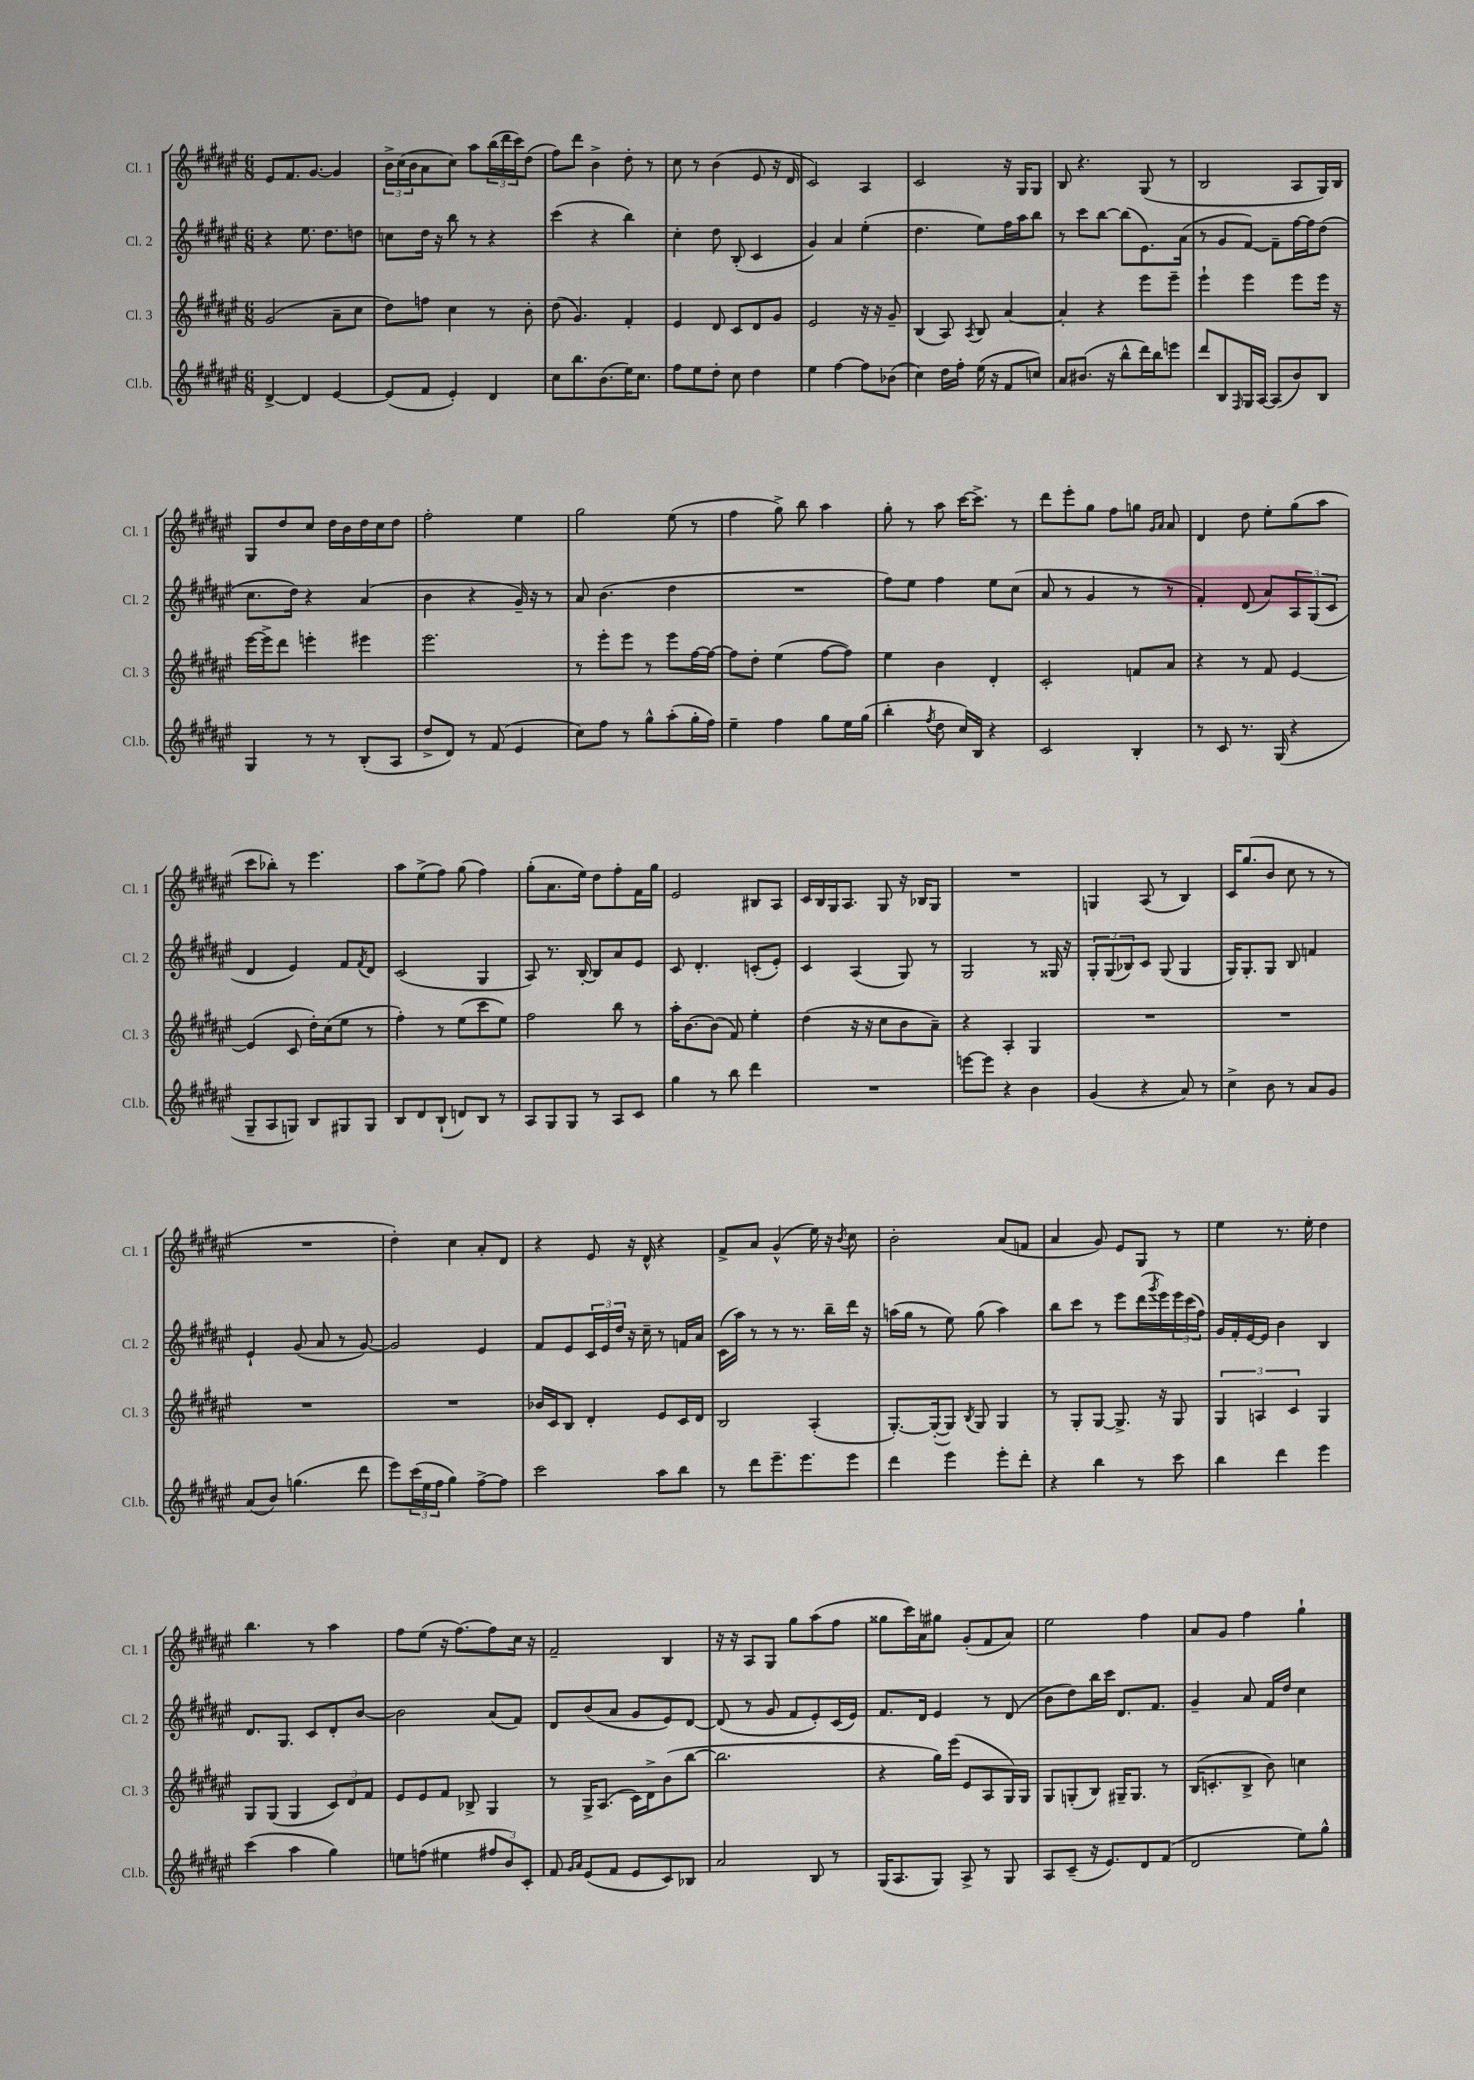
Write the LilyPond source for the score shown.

<<
\new StaffGroup <<
\new Staff = "s0" \with { instrumentName = "Cl. 1" shortInstrumentName = "Cl. 1" } {
    \clef treble \key fis \major \numericTimeSignature \time 6/8
    eis'8 fis'8. gis'8.~ gis'4 |
    \tuplet 3/2 { b'16-> cis''16( b'16 } ais'8 cis''8) ais''8 \tuplet 3/2 { b''16( dis'''16 cis'''16) } dis''8( |
    fis''8) dis'''8 b'4-> dis''8-. r8 |
    cis''8 r8 b'4( eis'8 r16 dis'16 |
    cis'2) ais4 |
    cis'2 r16 gis16 gis8 |
    b8 r4. gis8( r8 |
    b2 ais8 gis16) b16 |
    gis8 dis''8 cis''8 dis''16 b'16 dis''16 cis''16 dis''8 |
    fis''2-. eis''4 |
    gis''2 eis''8( r8 |
    fis''4 gis''8->) b''8 ais''4 |
    gis''8-. r8 ais''8 cis'''16~ cis'''8.-> r8 |
    dis'''8 eis'''8-. gis''8 fis''8 g''8 \grace { gis'16 ais'16 } ais'8 |
    dis'4 dis''8 eis''8-. gis''8( ais''8 |
    cis'''8 bes''8-.) r8 eis'''4. |
    ais''8 eis''8->( fis''8) gis''8( fis''4) |
    gis''8-.( ais'8. eis''16) dis''8 fis''8-. fis'16 gis''16 |
    eis'2 bis8 ais8 |
    cis'16 b16 gis16 ais8. gis8 r16 bes16 gis8 |
    R2. |
    g4 ais8( r8 b4) |
    cis'16 gis''8.( b'8 cis''8 r8 r8 |
    R2. |
    dis''4-.) cis''4 ais'8-. dis'8 |
    r4 eis'8 r16 dis'16-^ r4 |
    fis'8-> ais'8 gis'4-^( eis''16) r16 \acciaccatura { b'8 } cis''8 |
    b'2-. ais'8( f'8 |
    ais'4 gis'8) eis'8 gis8 r8 |
    eis''4 r8. eis''16-. dis''4 |
    b''4. r8 ais''4 |
    fis''8 eis''8( r16 fis''8.~) fis''8 cis''16 r16 |
    fis'2-- b4 |
    r16 r16 ais8 gis8 gis''8 ais''8( fis''8 |
    gisis''8 cis'''16) ais'16 gis''8 gis'8-.( fis'8 ais'8) |
    eis''2 fis''4 |
    ais'8 gis'8 fis''4 gis''4-! \bar "|." |
}
\new Staff = "s1" \with { instrumentName = "Cl. 2" shortInstrumentName = "Cl. 2" } {
    \clef treble \key fis \major \numericTimeSignature \time 6/8
    r4 eis''8. dis''8. d''8 |
    c''8 dis''16 r16 b''8 r8 r4 |
    cis'''4( r4 b''4) |
    cis''4-. dis''8 b8-.( cis'4 |
    gis'4) ais'4 eis''4-.( |
    dis''4. eis''8) fis''16 ais''16 b''8 |
    r8 cis'''8 b''8~ b''8( eis'8.) ais'16( |
    r8 gis'8 fis'8~) fis'8-- fis''16~ fis''16 dis''8( |
    cis''8. dis''16) r4 ais'4( |
    b'4 r4 gis'16--) r16 r8 |
    ais'8 b'4.( dis''4 |
    R2. |
    fis''8) eis''8 fis''4 eis''8 cis''8( |
    ais'8 r8 gis'4 r8 r8 |
    fis'4-.) dis'8( ais'8) \tuplet 3/2 { ais8 gis8( cis'8 } |
    dis'4 eis'4) fis'8 \acciaccatura { fis'8 } dis'8 |
    cis'2( gis4 |
    ais8) r8. b16~-. b8 ais'8 eis'8 |
    cis'8 dis'4.-. c'8-.( eis'8-.) |
    cis'4 ais4( gis8) r8 |
    gis2 r8 gisis16 r16 |
    \tuplet 3/2 { gis8-. gis8( bes8) } cis'8 gis8( gis4 |
    gis16) gis8.-. gis8 b8 f'4 |
    eis'4-! gis'8( ais'8 r8 gis'8~) |
    gis'2 eis'4 |
    fis'8 eis'8 \tuplet 3/2 { cis'16 eis'16 dis''16 } r16 cis''16-- r8 f'16 ais'16 |
    cis'16( ais''16) r8 r8 r8. b''16-- dis'''16 r16 |
    a''16( gis''16 r8 eis''8) gis''8( a''4) |
    b''8 cis'''8 r8 eis'''8 dis'''16( \acciaccatura { gis'''8 } eis'''16) \tuplet 3/2 { eis'''16 cis'''16( fis''16) } |
    gis'16 fis'16-. eis'16~ eis'16 b'4 b4 |
    dis'8. gis8. cis'8 dis'8-. b'8~ |
    b'2 ais'8( fis'8) |
    dis'8 b'8( ais'8 gis'8 eis'8) dis'8~ |
    dis'8( r8 gis'8 fis'8 eis'8-.) cis'16( eis'16) |
    fis'8. dis'16 eis'4 r8 dis'8( |
    b'8 dis''8) b''16 cis'''16 dis'8. fis'8. |
    gis'4-- ais'8 fis'16 dis''16 cis''4 \bar "|." |
}
\new Staff = "s2" \with { instrumentName = "Cl. 3" shortInstrumentName = "Cl. 3" } {
    \clef treble \key fis \major \numericTimeSignature \time 6/8
    gis'2( ais'8-- cis''8 |
    dis''8) f''8 cis''4 r8 b'8-. |
    dis''8( gis'4.) fis'4-. |
    eis'4 dis'8 cis'8 dis'8 gis'8 |
    eis'2 r16 r16 gis'8-- |
    b4( ais8) \acciaccatura { ais8 } b8 ais'4~ |
    ais'4-. r4 eis'''8 eis'''8-- |
    eis'''4-! eis'''4 eis'''8 eis'''16 r16 |
    eis'''16~ eis'''16-> dis'''8 e'''4-. eis'''4 |
    eis'''2. |
    r8 eis'''8-. eis'''8 r8 eis'''8 fis''16~ fis''16~ |
    fis''8 dis''8-. eis''4( fis''8~ fis''8) |
    eis''4 b'4 dis'4-. |
    cis'2-. f'8 ais'8 |
    r4 r8 fis'8 eis'4~ |
    eis'4( cis'8 dis''16-.) cis''16( eis''8 r8 |
    fis''4-.) r8 eis''8( cis'''8 eis''8) |
    fis''2 b''8 r8 |
    ais''16-. b'8.~ b'8( fis'8) eis''4-. |
    dis''4( r16 r16 cis''8 b'8 ais'8--) |
    r4 ais4-. gis4 |
    R2. |
    R2. |
    R2. |
    R2. |
    bes'16 cis'16 b8 dis'4-. eis'8 cis'16 dis'16 |
    b2 ais4-.( |
    gis8.~-.) gis16~-.( gis8) \acciaccatura { b8 } gis8 gis4 |
    r8 gis8-. gis8~ gis8.-> r16 gis8 |
    \tuplet 3/2 { gis4 a4 cis'4 } gis4 |
    gis8 gis8( gis4 \tuplet 3/2 { cis'8) dis'8 fis'8 } |
    eis'8 eis'8 fis'8 bes8-> gis4 |
    r8 gis16-> ais8.( cis'16) dis'16-> b'8( b''8~ |
    b''2. |
    r4 gis''16) eis'''16( eis'8 ais8 gis16) gis16 |
    gis8 g8-.( b8) gis16-- gis8. r8 |
    b16( c'8.-. b8-> b'8) c''4 \bar "|." |
}
\new Staff = "s3" \with { instrumentName = "Cl.b." shortInstrumentName = "Cl.b." } {
    \clef treble \key fis \major \numericTimeSignature \time 6/8
    dis'4~-> dis'4 eis'4~ |
    eis'8( fis'8 eis'4-.) dis'4 |
    cis''8 b''8. b'8.( eis''16) cis''8. |
    fis''8 eis''8 dis''8-. cis''8 dis''4 |
    eis''4 fis''4~ fis''8 bes'8( |
    cis''4) dis''16 fis''16-. eis''16( r16 fis'8 c''8) |
    ais'8 bis'8.( r16 b''8-^ dis'''16) b''16 e'''8 |
    dis'''8 b8 \grace { fis16 } gis16 ais16~ ais8( b'8) b8 |
    gis4 r8 r8 b8-.( ais8 |
    dis''8-> dis'8) r8 fis'8( eis'4 |
    cis''8) fis''8 r8 gis''8-^ ais''8-.( gis''16-. fis''16) |
    eis''4-- fis''4 gis''8 eis''16 gis''16( |
    b''4-. \acciaccatura { fis''8 } dis''8 cis''16) b16 r4 |
    cis'2 b4-. |
    r8 cis'8 r8. gis16( r4 |
    gis8-- ais8 g8) b8 gis8 gis8 |
    b8 dis'8 b8-!( d'8) b8 r8 |
    ais8 gis8 gis8 r8 ais8 cis'8 |
    gis''4 r8 b''8 dis'''4 |
    R2. |
    e'''8~ e'''8 r4 b'4 |
    gis'4( r4 ais'8) r8 |
    cis''4-> b'8 r8 ais'8 gis'8 |
    ais'8( b'8) g''4.( dis'''8 |
    eis'''8) \tuplet 3/2 { cis'''16( eis''16 fis''16 } gis''4) fis''8~-> fis''8 |
    cis'''2 ais''8 b''8 |
    r8 dis'''8 eis'''8.-- eis'''8. eis'''8 |
    dis'''4 eis'''4 eis'''8-. dis'''8-. |
    r4 b''4 r8 cis'''8 |
    b''4 dis'''4 eis'''4 |
    cis'''4( ais''4 gis''4) |
    e''8 f''8( eis''4 \tuplet 3/2 { fis''8 b'8) cis'8-. } |
    fis'8 \grace { gis'16 ais'16 } eis'8( fis'8 eis'8 cis'8) bes8 |
    ais'2 b8 r8 |
    gis16( ais8. gis8) ais8-> r8 gis8 |
    ais8 cis'8--( r16 eis'8.) dis'8 fis'8( |
    dis'2 eis''8) gis''8-^ \bar "|." |
}
>>
>>
\layout { \context { \Score \remove "Bar_number_engraver" } }
